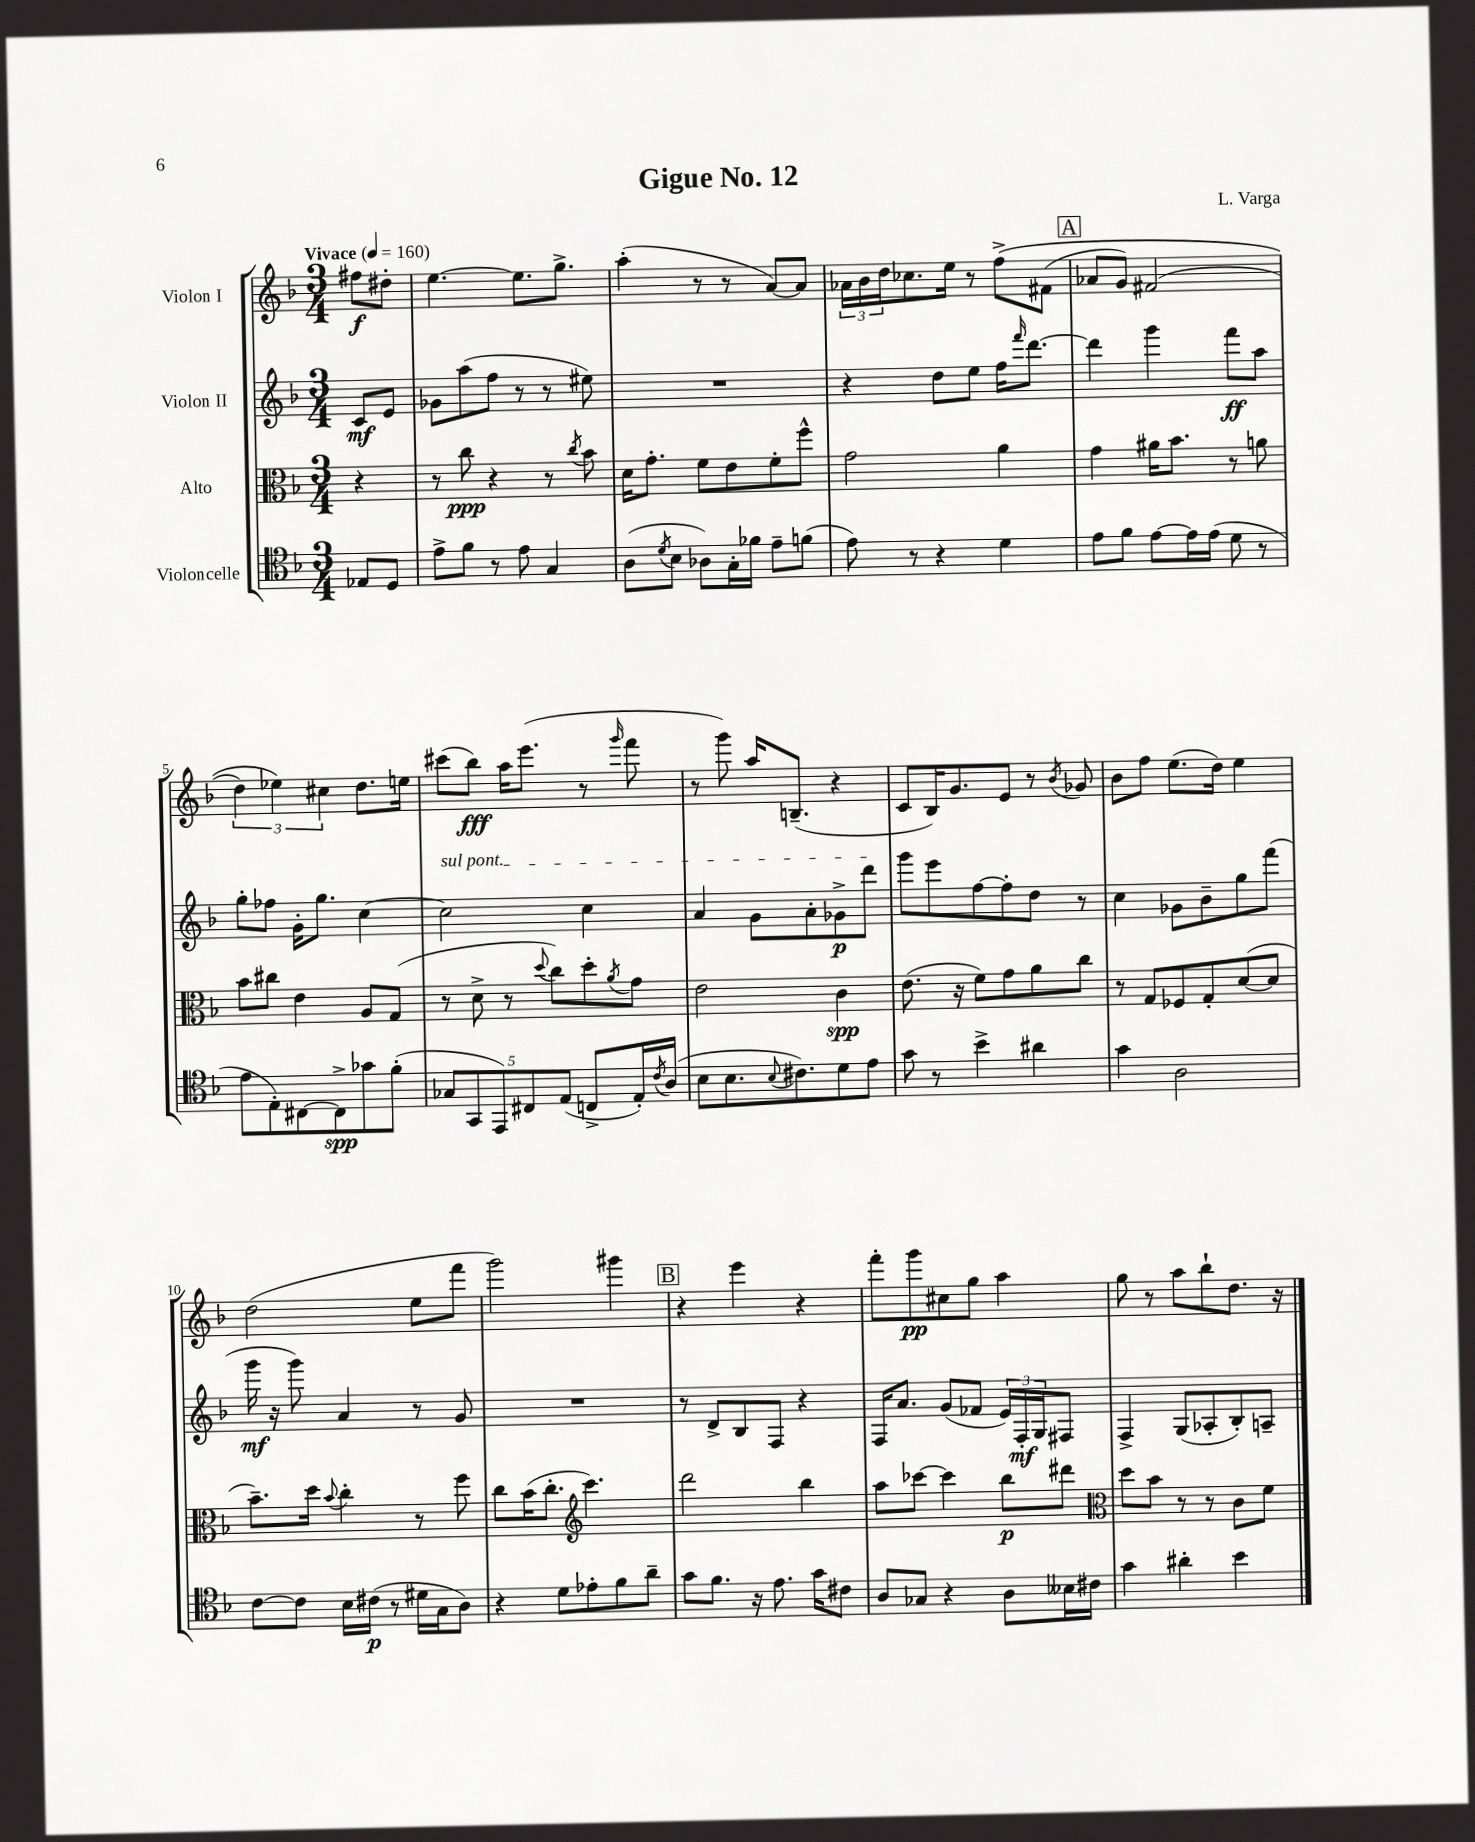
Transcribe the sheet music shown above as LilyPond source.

\header { title = "Gigue No. 12" composer = "L. Varga" }
<<
\new StaffGroup <<
\new Staff = "s0" \with { instrumentName = "Violon I" } {
    \clef treble \key f \major \numericTimeSignature \time 3/4 \partial 4 \tempo "Vivace" 4 = 160
    fis''8\f dis''8-. |
    e''4.~ e''8. g''8.-> |
    a''4-.( r8 r8 a'8~) a'8 |
    \tuplet 3/2 { aes'16 bes'16 d''16 } ces''8. e''16 r8 f''8->\( fis'8( |
    \mark \markup { \box "A" } aes'8 g'8) fis'2( |
    \tuplet 3/2 { d''4) ees''4\) cis''4 } d''8. e''16 |
    cis'''8( bes''8\fff) a''16 e'''8.( r8 \grace { g'''16 } f'''8 |
    r8 g'''8) a''16 b8.--( r4 |
    c'8 bes16) g'8. e'8 r8 \acciaccatura { bes'8 } ges'8 |
    bes'8 f''8 e''8.( d''16) e''4 |
    d''2( e''8 f'''8 |
    g'''2) gis'''4 |
    \mark \markup { \box "B" } r4 e'''4 r4 |
    f'''8-. g'''8\pp cis''8 g''8 a''4 |
    g''8 r8 a''8 bes''8-! d''8. r16 \bar "|." |
}
\new Staff = "s1" \with { instrumentName = "Violon II" } {
    \clef treble \key f \major \numericTimeSignature \time 3/4 \partial 4
    c'8\mf e'8 |
    ges'8 a''8( f''8 r8 r8 eis''8) |
    R2. |
    r4 d''8 e''8 f''16 \grace { f'''16 } d'''8.~ |
    \mark \markup { \box "A" } d'''4 g'''4 f'''8\ff a''8 |
    g''8-. fes''8 g'16-. g''8. c''4~ |
    \once \override TextSpanner.bound-details.left.text = \markup { \italic "sul pont." } c''2\startTextSpan c''4 |
    a'4 g'8 a'8-. ges'8->\p d'''8\stopTextSpan |
    g'''8 e'''8 f''8~ f''8-. d''8 r8 |
    c''4 ges'8 bes'8-- g''8 f'''8( |
    g'''16\mf r16 g'''8) a'4 r8 g'8 |
    R2. |
    \mark \markup { \box "B" } r8 d'8-> bes8 f8 r4 |
    f16 a'8. g'8( fes'8 \tuplet 3/2 { e'16) f16-.\mf g16 } fis8 |
    f4-> g8( aes8-. bes8-.) a8-- \bar "|." |
}
\new Staff = "s2" \with { instrumentName = "Alto" } {
    \clef alto \key f \major \numericTimeSignature \time 3/4 \partial 4
    r4 |
    r8 c''8\ppp r4 r8 \acciaccatura { c''8 } bes'8 |
    d'16 g'8.-. f'8 e'8 f'8-. f''8-^ |
    g'2 a'4 |
    \mark \markup { \box "A" } g'4 ais'16 bes'8. r8 a'8 |
    bes'8 cis''8 e'4 a8 g8( |
    r8 d'8-> r8 \appoggiatura { d''8 } c''8) d''8-. \acciaccatura { a'8 } g'8 |
    e'2 c'4\spp |
    e'8.( r16 f'8) g'8 a'8 c''8 |
    r8 g8 fes8 g8-. d'8~( d'8 |
    bes'8.--) d''16 \appoggiatura { bes'8 } c''4-. r8 f''8 |
    c''8 bes'16( c''8.-. \clef treble c'''4.) |
    \mark \markup { \box "B" } d'''2 bes''4 |
    a''8 ces'''8~ ces'''4 bes''8\p dis'''8 |
    \clef alto d''8 bes'8 r8 r8 c'8 f'8 \bar "|." |
}
\new Staff = "s3" \with { instrumentName = "Violoncelle" } {
    \clef tenor \key f \major \numericTimeSignature \time 3/4 \partial 4
    ees8 d8 |
    e'8-> f'8 r8 e'8 g4 |
    a8( \acciaccatura { d'8 } bes8 aes8) g16-. fes'16 e'8-- f'8( |
    e'8) r8 r4 d'4 |
    \mark \markup { \box "A" } e'8 f'8 e'8~ e'16 e'16( d'8 r8 |
    e'8 e8-.) cis8~ cis8->\spp ges'8 f'8-.( |
    \tuplet 5/4 { ges8 g,8 e,8) cis8 e8( } c8-> e16-.) \acciaccatura { c'8 } a16( |
    bes8 bes8. \appoggiatura { bes8 } cis'8.) d'8 e'8 |
    g'8 r8 bes'4-> ais'4 |
    g'4 a2 |
    c'8~ c'8 bes16 cis'16\p( r8 dis'16 g16 a8) |
    r4 d'8 ees'8-. f'8 a'8-- |
    \mark \markup { \box "B" } g'8 f'8. r16 e'8. g'16 cis'8 |
    a8 ges8 r4 a8 beses16 cis'16 |
    g'4 ais'4-. bes'4 \bar "|." |
}
>>
>>
